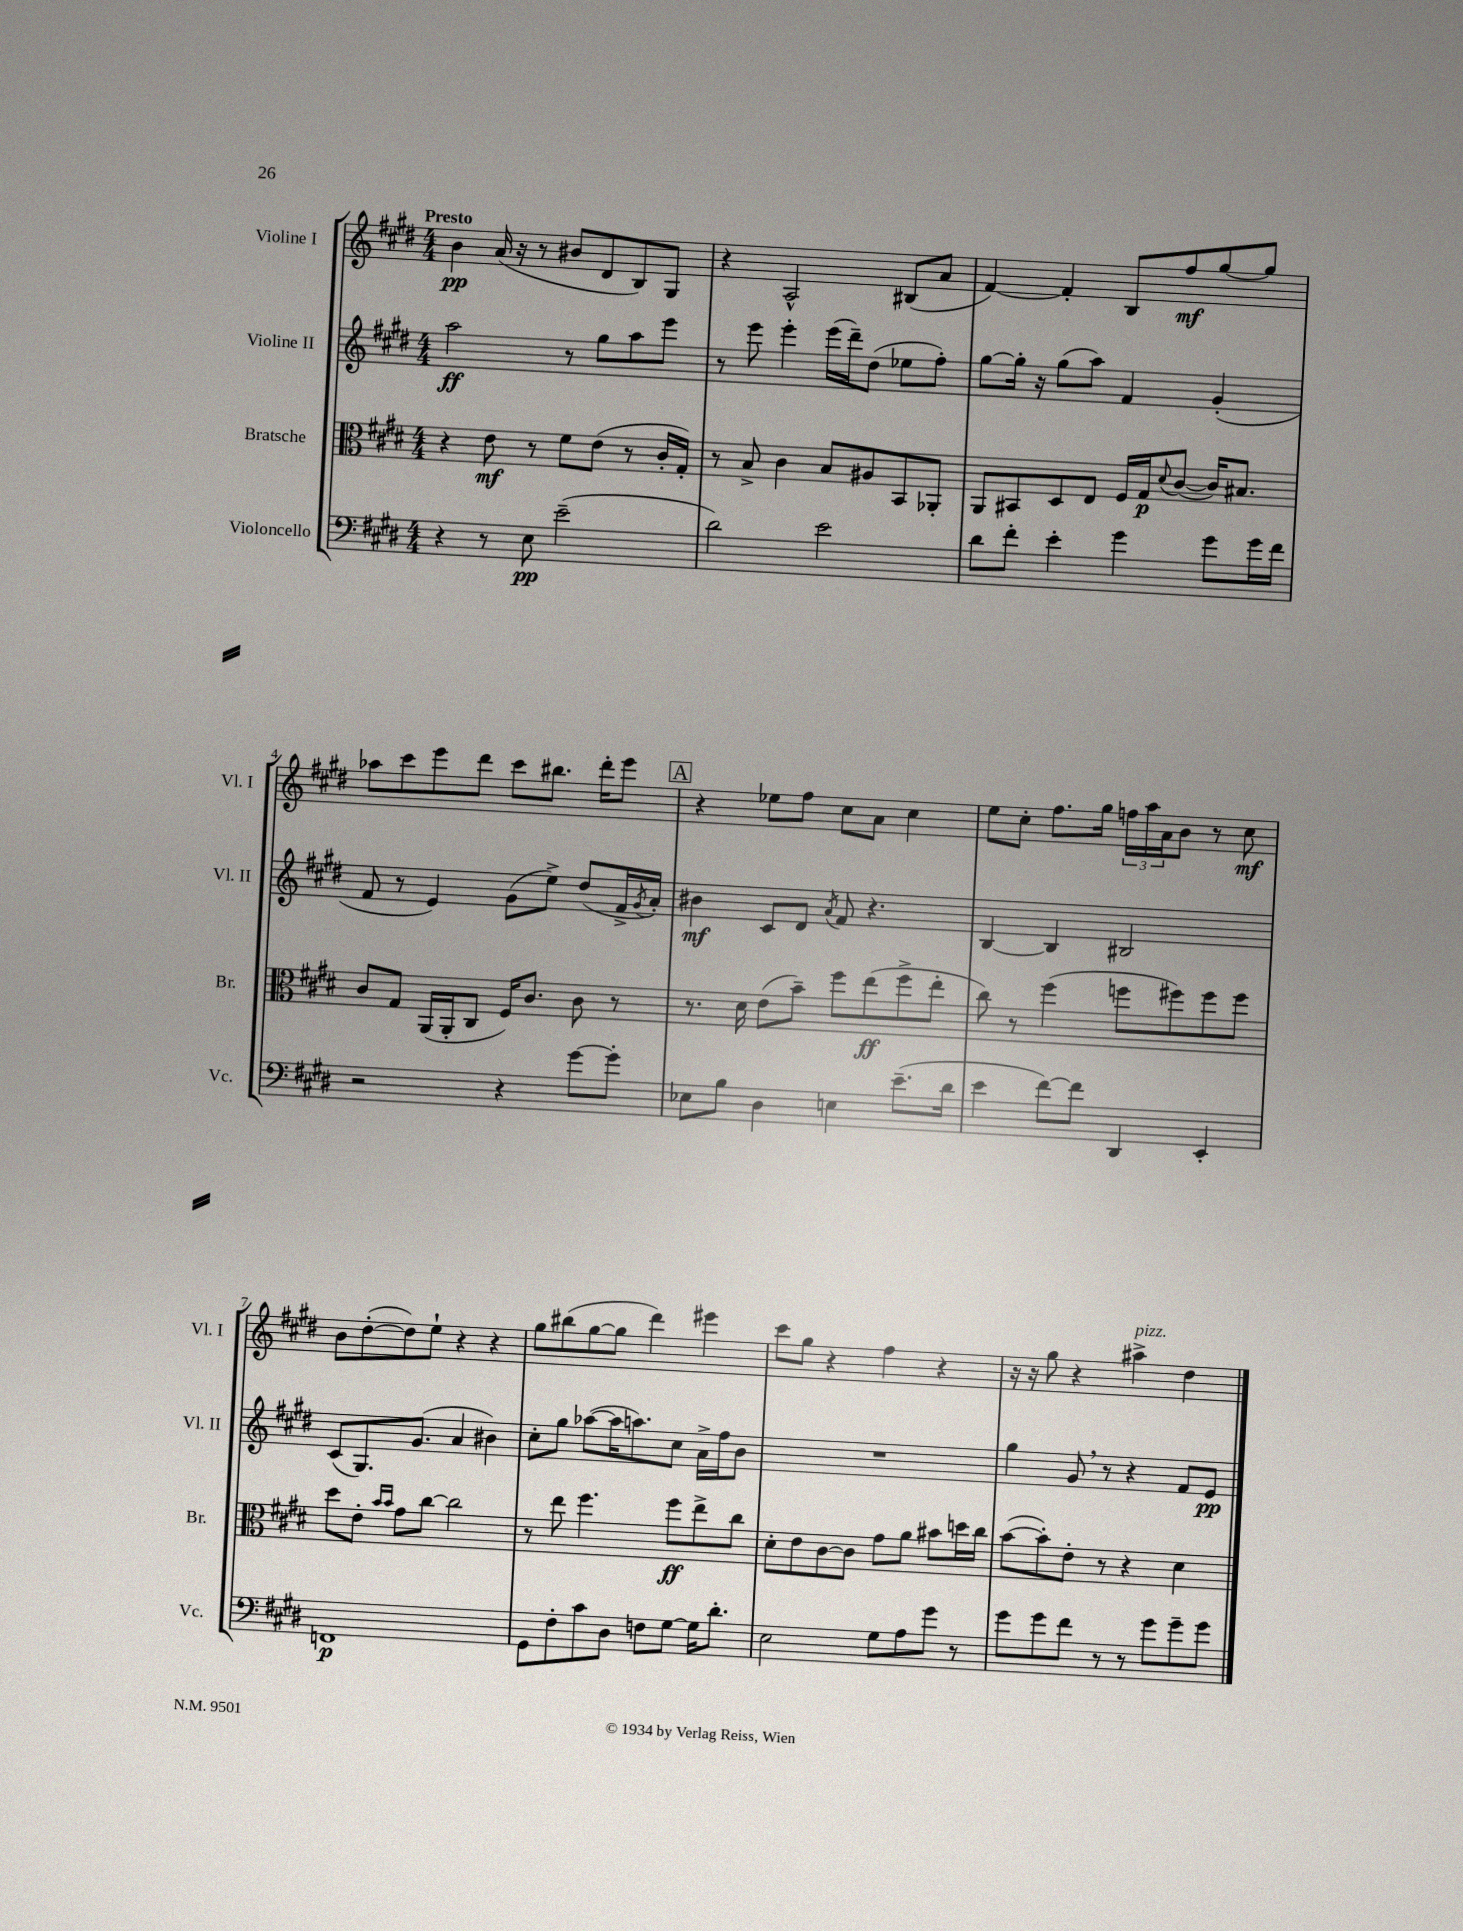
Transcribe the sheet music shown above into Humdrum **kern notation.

**kern	**kern	**kern	**kern
*staff4	*staff3	*staff2	*staff1
*clefF4	*clefC3	*clefG2	*clefG2
*k[f#c#g#d#]	*k[f#c#g#d#]	*k[f#c#g#d#]	*k[f#c#g#d#]
*M4/4	*M4/4	*M4/4	*M4/4
4r	4r	2aa	4b
8r	8e	.	(16a
.	.	.	16r
8E	8r	.	8r
(2e~	8f#	8r	8b#
.	(8e	8gg#	8d#
.	8r	8aa	8B)
.	16c#'	8eee	8G#
.	16G#')	.	.
=	=	=	=
2d#)	8r	8r	4r
.	8B^	8eee	.
.	4c#	4eee'	2A^^
2e	8B	(16eee	.
.	.	16ddd#~)	.
.	8A#	(8dd#	.
.	8BB	8ee-	(8B#
.	8AA-'	8ff#')	8a
=	=	=	=
8d#	8AA	[8gg#	[4f#)
8f#'	8BB#	16gg#']	.
.	.	16r	.
4e'	8D#	(8gg#	4f#']
.	8E	8aa)	.
4g#	16F#	4f#	8B
.	16G#	.	.
.	8qqd#	.	.
.	([8c#	.	8ff#
8g#	16c#])	(4g#'	[8gg#
.	8.B#	.	.
16g#	.	.	8gg#]
16f#	.	.	.
=	=	=	=
2r	8c#	8f#	8aa-
.	8G#	8r	8ccc#
.	(16AA	4e)	8eee
.	16AA'	.	.
.	8C#	.	8ddd#
4r	16F#)	(8g#	8ccc#
.	8.c#	.	.
.	.	8ee^)	8.bb#
[8g#	8c#	(8dd#	.
.	.	.	16ddd#'
8g#']	8r	16f#^	8eee
.	.	8qg#	.
.	.	16a')	.
=	=	=	=
8E-	8.r	4b#	4r
8B	.	.	.
.	16d#	.	.
4D#	(8e	8c#	8ee-
.	8b~)	8d#	8ff#
.	.	8qa	.
4E	8ff#	8f#	8cc#
.	(8ee	4.r	8a
(8.e~	8ff#^	.	4cc#
.	8ee'	.	.
16d#	.	.	.
=	=	=	=
4e	8cc#)	[4B	8ee
.	8r	.	8cc#'
[8f#)	(4ff#	4B]	8.ff#
8f#]	.	.	.
.	.	.	16gg#
4DD#	8ff	2B#	24ff
.	.	.	24aa
.	.	.	24a
.	8ff#)	.	8b
4EE'	8ff#	.	8r
.	8ff#	.	8cc#
=	=	=	=
1FF	8dd#	(8c#	8b
.	8e'	8.G#)	([8dd#'
.	16qqb	.	.
.	16qqb	.	.
.	8g#	.	8dd#])
.	.	(8.g#	.
.	[8cc#	.	8ee`
.	2cc#]	4a	4r
.	.	4b#)	4r
=	=	=	=
8GG#	8r	8cc#'	8gg#
8F#'	8ee	8gg#	(8bb#
8c#	4.ff#	([8aa-	[8gg#
8D#	.	16aa-]	8gg#]
.	.	8.aa)	.
8F	.	.	4ddd#)
[8G#	8ff#	8cc#	.
16G#]	8ee^	16a^	4eee#
8.d#'	.	16ff#	.
.	8cc#	8b	.
=	=	=	=
2E	8d#'	1r	8ccc#
.	8e	.	8gg#
.	[8c#	.	4r
.	8c#]	.	.
8G#	8g#	.	4ff#
8A	8a	.	.
8g#	8b#	.	4r
8r	16dd	.	.
.	16cc#	.	.
=	=	=	=
8g#	([8b	4gg#	16r
.	.	.	16r
8g#	8b'])	.	8gg#
8f#	8e'	8g#	4r
8r	8r	8r	.
8r	4r	4r	4aa#^
8g#	.	.	.
8g#~	4d#	8f#	4dd#
8g#	.	8e	.
==	==	==	==
*-	*-	*-	*-
